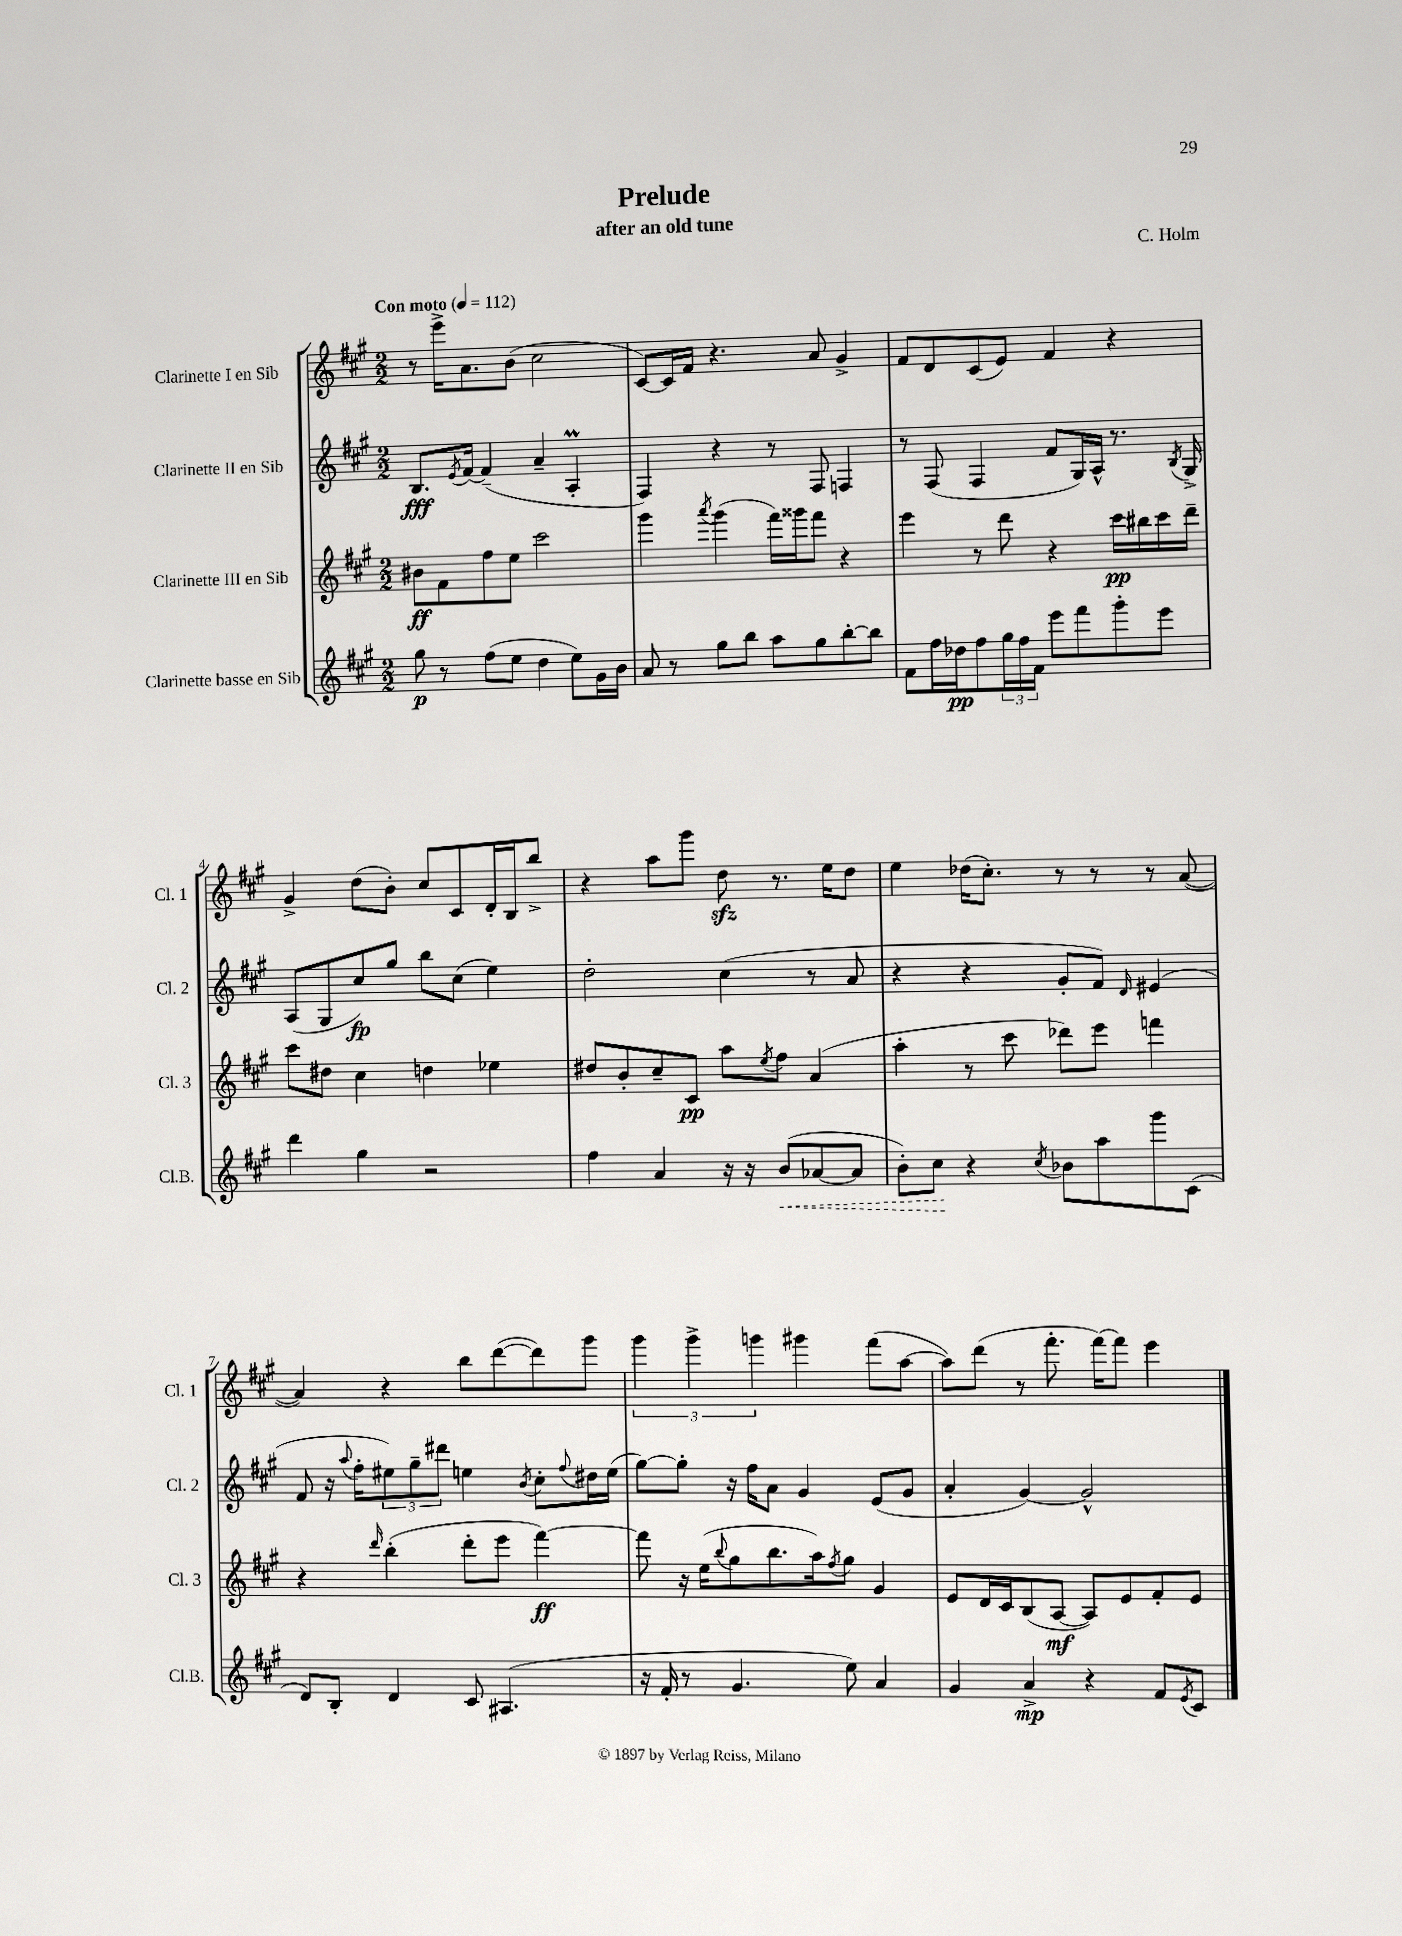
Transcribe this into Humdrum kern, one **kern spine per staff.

**kern	**kern	**kern	**kern
*staff4	*staff3	*staff2	*staff1
*clefG2	*clefG2	*clefG2	*clefG2
*k[f#c#g#]	*k[f#c#g#]	*k[f#c#g#]	*k[f#c#g#]
*M2/2	*M2/2	*M2/2	*M2/2
*MM112	*MM112	*MM112	*MM112
8gg#\	8b#\L	8.B/L	8r
8r	8f#\	.	16eee^\LK
.	.	8qe/	.
.	.	[16f#/Jk	8.a\
(8ff#\L	8ff#\	(4f#~/]	.
8ee\J	8ee\J	.	(8b\J
4dd\	2ccc#\	4a~/	2cc#\
8ee\L)	.	4A'/	.
16g#\L	.	.	.
16b\JJ	.	.	.
=	=	=	=
8a/	4ggg#\	4F#/)	[8c#/L)
8r	.	.	16c#/]L
.	.	.	16f#/JJ
.	8qaaa/	.	.
8gg#\L	(4ggg#\	4r	4.r
8bb\J	.	.	.
8aa\L	16fff#\LL)	8r	.
.	16ggg##\J	.	.
8gg#\	8fff#\J	8F#/	8a/
[8bb'\	4r	4F/	4g#^/
8bb\]J	.	.	.
=	=	=	=
8f#\L	4eee\	8r	8f#/L
16ff#\L	.	(8F#/	8d/
16dd-\J	.	.	.
8ff#\	8r	4F#/	(8c#/
24gg#\L	8ddd\	.	8e/J)
24ff#\	.	.	.
24f#\JJ	.	.	.
8eee\L	4r	8f#/L	4f#/
8fff#\	.	16G#/L)	.
.	.	16A^^/JJ	.
8ggg#'\	16ccc#\LL	8.r	4r
.	16bb#\	.	.
8eee\J	16ccc#\	.	.
.	.	8qB/	.
.	16ddd~\JJ	16G#^/	.
=	=	=	=
4ddd\	8ccc#\L	(8A/L	4g#^/
.	8dd#\J	8G#/	.
4gg#\	4cc#\	8cc#/)	(8dd\L
.	.	8gg#/J	8b'\J)
2r	4dd\	8bb\L	8cc#/L
.	.	(8cc#\J	8c#/
.	4ee-\	4ee\)	16d'/L
.	.	.	16B/J
.	.	.	8bb^/J
=	=	=	=
4ff#\	8dd#/L	2dd'\	4r
.	8b'/	.	.
4a/	8cc#~/	.	8aa\L
.	8c#/J	.	8ggg#\J
16r	8aa\L	(4cc#\	8dd\
16r	.	.	.
.	8qee/	.	.
(8b/L	8ff#\J	.	8.r
[8a-/	(4a/	8r	.
.	.	.	16ee\LK
8a-/]J	.	8a/	8dd\J
=	=	=	=
8b'\L)	4aa'\	4r	4ee\
8cc#\J	.	.	.
4r	8r	4r	(16dd-\LK
.	.	.	8.cc#'\J)
.	8ccc#\	.	.
8qcc#/	.	.	.
8b-\L	8ddd-\L)	8g#'/L	8r
8aa\	8eee\J	8f#/J)	8r
.	.	16qqd/	.
8ggg#\	4fff\	(4e#/	8r
(8c#\J	.	.	([8a/
=	=	=	=
8d/L)	4r	8f#/	4a/])
8B'/J	.	16r	.
.	.	8qqaa/	.
.	.	16ff#'\LK	.
.	16qqddd/	.	.
4d/	(4bb'\	12ee#\)	4r
.	.	12gg#~\	.
.	.	12ddd#\J	.
8c#/	8ddd'\L	4ee\	8bb\L
(4.A#/	8eee\J	.	([8ddd\
.	.	8qb/	.
.	[4fff#\)	8cc#'\L	8ddd\])
.	.	8qqff#/	.
.	.	16dd#\L	8ggg#\J
.	.	(16ee\JJ	.
=	=	=	=
16r	8fff#\]	[8gg#\L)	6ggg#\
16f#'/	.	.	.
8r	16r	8gg#'\]J	.
.	.	.	6ggg#^\
.	(16ee\LK	.	.
.	8qqbb/	.	.
4.g#/	8gg#\	16r	.
.	.	16ff#\LK	.
.	.	.	6ggg\
.	8.bb\	8a\J	.
.	.	4g#/	4ggg#\
.	16aa\k)	.	.
.	8qff#/	.	.
8ee\)	8gg#\J	.	.
4a/	4g#/	(8e/L	(8fff#\L
.	.	8g#/J	[8aa\J
=	=	=	=
4g#/	8e/L	4a'/	8aa\]L)
.	16d/L	.	(8ddd\J
.	16c#/J	.	.
4a^/	(8B/	[4g#/)	8r
.	[8A/J	.	8.fff#'\
4r	8A/]L)	2g#^^/]	.
.	.	.	[16fff#\LK)
.	8e/	.	8fff#\]J
8f#/L	8f#'/	.	4eee\
8qe/	.	.	.
8c#/J	8e/J	.	.
==	==	==	==
*-	*-	*-	*-
